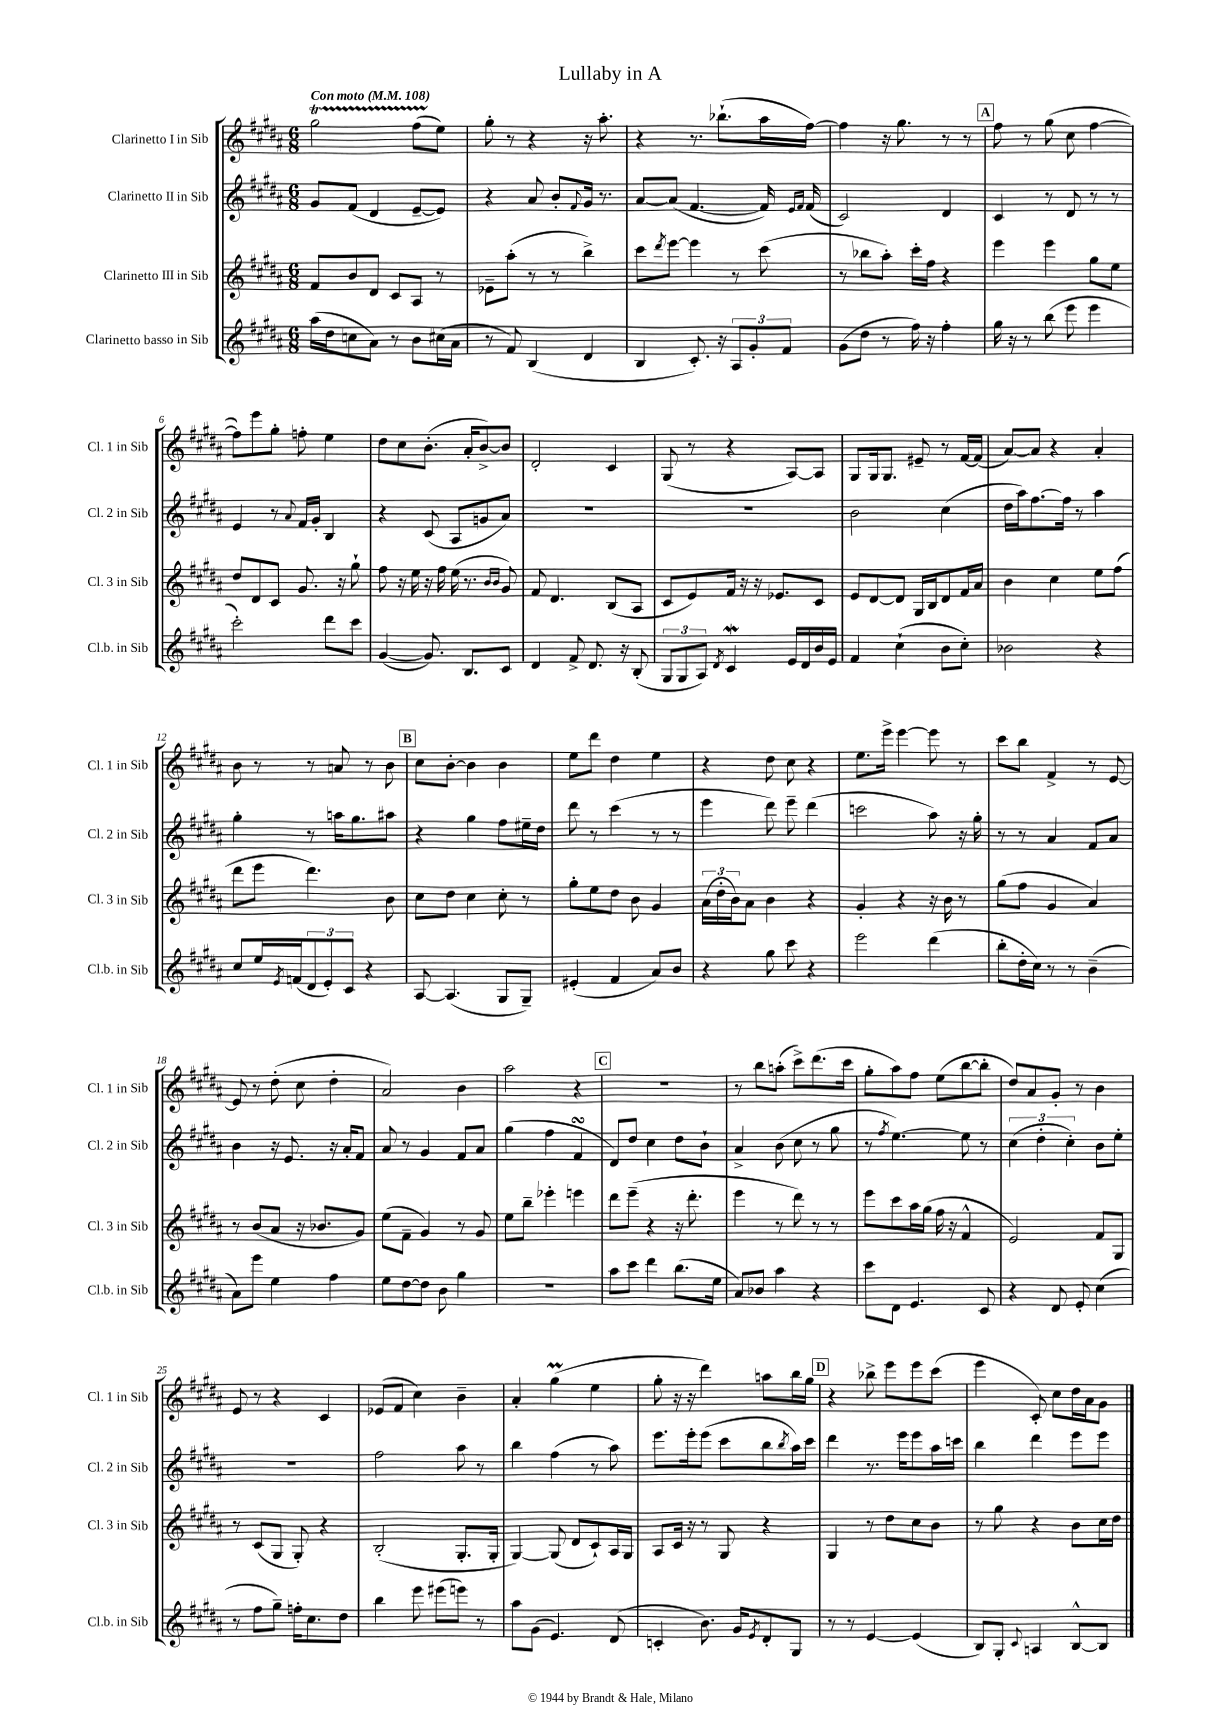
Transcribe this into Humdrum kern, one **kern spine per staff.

**kern	**kern	**kern	**kern
*staff4	*staff3	*staff2	*staff1
*clefG2	*clefG2	*clefG2	*clefG2
*k[f#c#g#d#a#]	*k[f#c#g#d#a#]	*k[f#c#g#d#a#]	*k[f#c#g#d#a#]
*M6/8	*M6/8	*M6/8	*M6/8
*MM108	*MM108	*MM108	*MM108
(16aa#\LL	8f#/L	8g#/L	2gg#\
16dd#\J	.	.	.
8cc\	8b/	(8f#/J	.
8a#\J)	8d#/J	4d#/	.
8r	8c#/L	.	.
8b\L	8A#/J	[8e~/L	(8ff#\L
(16cc#\L	8r	8e/]J)	8ee\J)
16a#\JJ	.	.	.
=	=	=	=
8r	8e-~\L	4r	8gg#'\
8f#/)	(8aa#'\J	.	8r
(4B/	8r	8a#/	4r
.	8r	8b'/L	.
.	.	8qqf#/	.
4d#/	4bb^\)	16g#/Jk	16r
.	.	8.r	8.aa#'\
=	=	=	=
4B/	8ccc#\L	[8a#/L	4r
.	8qddd#/	.	.
.	[8eee\J	(8a#/]J	.
8.c#'/)	4eee\]	[4.f#/	8.r
16r	.	.	(8.bb-`\L
12A#/L	8r	.	.
12g#'/	.	.	.
.	(8ccc#\	16f#/])	16aa#\L
12f#/J	.	.	.
.	.	16qqe/LL	.
.	.	16qqf#/JJ	.
.	.	(16f#/	[16ff#\JJ)
=	=	=	=
(8g#\L	8r	2c#/)	4ff#\]
8dd#\J	8bb-\L	.	.
8r	8aa#'\J)	.	16r
.	.	.	8.gg#\
16ff#\)	16ccc#'\LL	.	.
16r	16ff#\JJ	.	.
4ff#'\	4r	4d#/	8r
.	.	.	8r
=	=	=	=
16gg#\	4eee\	4c#/	8ff#\
16r	.	.	.
8r	.	.	8r
(8bb\	4eee\	8r	(8gg#\
8eee\	.	8d#/	8cc#\
4eee\	8gg#\L	8r	[4ff#\
.	8ee\J	8r	.
=	=	=	=
2ccc#'\)	8dd#/L	4e/	8ff#\]L)
.	8d#/	.	8eee\
.	8c#/J	8r	8gg#'\J
.	.	8qqa#/	.
.	8.g#/	16f#/LL	8ff'\
.	.	16g#'/JJ	.
8ddd#\L	.	4B/	4ee\
.	16r	.	.
8ccc#\J	8gg#`\	.	.
=	=	=	=
([4g#/	8ff#\	4r	8dd#\L
.	16r	.	8cc#\
.	16ee\	.	.
8.g#/])	16r	(8c#/	(8.b'\J
.	16ff#\	.	.
.	(16ee\	8A#/L	.
8.B/L	8.r	.	16a#'/LK
.	.	8g/	[8b^/)
.	16qqb/LL	.	.
.	16qqb/JJ	.	.
8c#/J	8g#/)	8a#/J)	8b/]J
=	=	=	=
4d#/	8f#/	2.r	2d#'/
.	4.d#/	.	.
8f#^/	.	.	.
8.d#/	.	.	.
.	(8B/L	.	4c#/
16r	.	.	.
(8B'/	8A#/J	.	.
=	=	=	=
12G#/L	8c#/L	2.r	(8G#/
12G#/	.	.	.
.	8e/)	.	8r
12A#/J)	.	.	.
8qd#/	.	.	.
4c#/	16f#/Jk	.	4r
.	16r	.	.
.	16r	.	.
.	8.e-/L	.	.
16e/LL	.	.	[8A#/L)
16d#/	.	.	.
16b/	8c#/J	.	8A#/]J
16e/JJ	.	.	.
=	=	=	=
4f#/	8e/L	2b\	8G#/L
.	[8d#/	.	16G#/k
.	.	.	8.G#/J
(4cc#`\	8d#/]J	.	.
.	16G#/LL	.	8e#~/
.	16B/J	.	.
8b\L	8d#/	(4cc#\	8r
8cc#'\J)	16f#/L	.	[16f#/LL
.	16a#/JJ	.	(16f#/]JJ
=	=	=	=
2b-\	4b\	16dd#\LL	[8a#/L)
.	.	16aa#\J)	.
.	.	[8.ff#\	8a#/]J
.	4cc#\	.	4r
.	.	16ff#\]Jk	.
.	.	8r	.
4r	8ee\L	4aa#\	4a#'/
.	(8ff#\J	.	.
=	=	=	=
8cc#/L	8ddd#\L	4gg#'\	8b\
16ee/L	8eee\J	.	8r
8qe/	.	.	.
(16f/J	.	.	.
12d#/	4.ddd#\)	8r	8r
12e'/)	.	.	.
.	.	16aa\LK	8a/
12c#/J	.	.	.
.	.	8.gg#\	.
4r	.	.	8r
.	8b\	8aa#\J	8b\
=	=	=	=
[8A#/	8cc#\L	4r	8cc#\L
(4.A#/]	8dd#\J	.	[8b'\J
.	4cc#\	4gg#\	4b\]
8G#/L	8cc#'\	8ff#\L	4b\
8G#~/J)	8r	16ee#~\L	.
.	.	16dd#\JJ	.
=	=	=	=
(4e#'/	8gg#'\L	8ddd#\	8ee\L
.	8ee\	8r	8ddd#\J
4f#/	8dd#\J	(4ccc#\	4dd#\
.	8b\	.	.
8a#/L)	4g#/	8r	4ee\
8b/J	.	8r	.
=	=	=	=
4r	(24a#\LL	4eee\	4r
.	24dd#'\	.	.
.	24b\J)	.	.
.	8a#\J	.	.
8gg#\	4b\	8ddd#\)	8dd#\
8ccc#\	.	8eee~\	8cc#\
4r	4r	(4ddd#\	4r
=	=	=	=
2eee\	4g#'/	2ccc\	8.ee\L
.	.	.	16eee^\Jk
.	4r	.	[4eee\
(4ddd#\	16r	8aa#\)	8eee\]
.	16b\	.	.
.	8r	16r	8r
.	.	16gg#'\	.
=	=	=	=
8bb'\L	(8gg#\L	8r	8ccc#\L
16dd#'\L	8ff#\J	8r	8bb\J
16cc#\JJ)	.	.	.
8r	4g#/	4a#/	4f#^/
8r	.	.	.
(4b~\	4a#/)	8f#/L	8r
.	.	8a#/J	[8e/
=	=	=	=
8a#\L)	8r	4b\	8e/]
8eee\J	(8b/L	.	8r
4ee\	8a#/J	16r	(8dd#'\
.	.	8.e/	.
.	16r	.	8cc#\
.	8.b-/L	.	.
4ff#\	.	16r	4dd#'\
.	.	16a#'/LK	.
.	8g#/J)	8f#/J	.
=	=	=	=
8ee\L	(8ee\L	8a#/	2a#/)
[8dd#\	8f#~\J	8r	.
8dd#\]J	4g#/)	4g#/	.
8b\	.	.	.
4gg#\	8r	8f#/L	4b\
.	8g#/	8a#/J	.
=	=	=	=
2.r	8ee\L	(4gg#\	2aa#\
.	8bb~\J	.	.
.	4eee-'\	4ff#\	.
.	4eee\	4f#/	4r
=	=	=	=
8aa#\L	8ddd#\L	8d#/L)	2.r
8ccc#\J	(8eee~\J	8dd#/J	.
4ddd#\	4r	4cc#\	.
(8.bb\L	16r	8dd#\L	.
.	8.ddd#'\	.	.
.	.	8b`\J	.
16ee\Jk	.	.	.
=	=	=	=
8a#/L)	4eee\	4a#^/	8r
8b-/J	.	.	8bb\L
4aa#\	8r	(8b\	(8aa'\J
.	8ddd#\)	8cc#\	8ccc#^\L)
4r	8r	8r	(8.ddd#\
.	8r	8gg#\	.
.	.	.	16ccc#\Jk
=	=	=	=
8ccc#\L	8eee\L	8r	8gg#'\L
.	.	8qff#/	.
8d#\J	8ccc#\	[4.ee\)	8aa#\)
4.e/	16aa#\L	.	8ff#\J
.	(16gg#\JJ	.	.
.	16ff#\	.	(8ee\L
.	16r	.	.
.	4f#^^/	8ee\]	[8bb\
8c#/	.	8r	8bb'\]J
=	=	=	=
4r	2e/)	(6cc#\	8dd#/L)
.	.	.	8a#/
.	.	6dd#'\	.
8d#/	.	.	8g#'/J
.	.	6cc#'\)	.
8e'/	.	.	8r
(4cc#\	8f#/L	8b\L	4b\
.	8G#/J	8ee'\J	.
=	=	=	=
8r	8r	2.r	8e/
8ff#\L	(8c#/L	.	8r
8gg#~\J)	8G#/J	.	4r
16ff'\LK	8G#'/)	.	.
8.cc#\	.	.	.
.	4r	.	4c#/
8dd#\J	.	.	.
=	=	=	=
4bb\	(2B'/	2ff#\	(8e-/L
.	.	.	8f#/J
8eee\	.	.	4cc#\)
(8eee#\L	.	.	.
8eee\J)	8.G#'/L	8aa#\	4b~\
8r	.	8r	.
.	16G#'/Jk	.	.
=	=	=	=
8aa#\L	[4G#/)	4bb\	4a#'/
(8g#\J	.	.	.
4.e/)	(8G#/]	(4ff#\	(4gg#\
.	8d#/L	.	.
.	8c#`/)	8r	4ee\
(8d#/	16A#/L	8aa#\)	.
.	16G#/JJ	.	.
=	=	=	=
4c'/	8A#/L	8.eee\L	8gg#'\
.	16c#/Jk	.	16r
.	16r	16eee'\k	16r
8.b\)	8r	(8eee\J	4ddd#\)
.	8G#/	8ccc#\L	.
16g#/LK	.	.	.
8qe/	.	.	.
8d#'/	4r	8bb\	8aa\L
.	.	8qbb/	.
8G#/J	.	16aa#\L)	16bb\L
.	.	16ccc#\JJ	16gg#\JJ
=	=	=	=
8r	4G#/	4ddd#\	4r
8r	.	.	.
[4e/	8r	8.r	8bb-^\
.	8dd#\L	.	8eee\L
.	.	16eee\LK	.
(4e/]	8cc#\	8eee\	8eee\
.	8b\J	16aa#\L	(8ccc#\J
.	.	16ccc\JJ	.
=	=	=	=
8B/L)	8r	4bb\	4eee\
8G#'/J	8gg#\	.	.
8qqc#/	.	.	.
4A/	4r	4ddd#\	8c#'/)
.	.	.	8cc#\L
[8B^^/L	8b\L	8eee\L	16dd#\L
.	.	.	16a#\J
8B/]J	16cc#\L	8eee\J	8g#\J
.	16dd#\JJ	.	.
==	==	==	==
*-	*-	*-	*-
